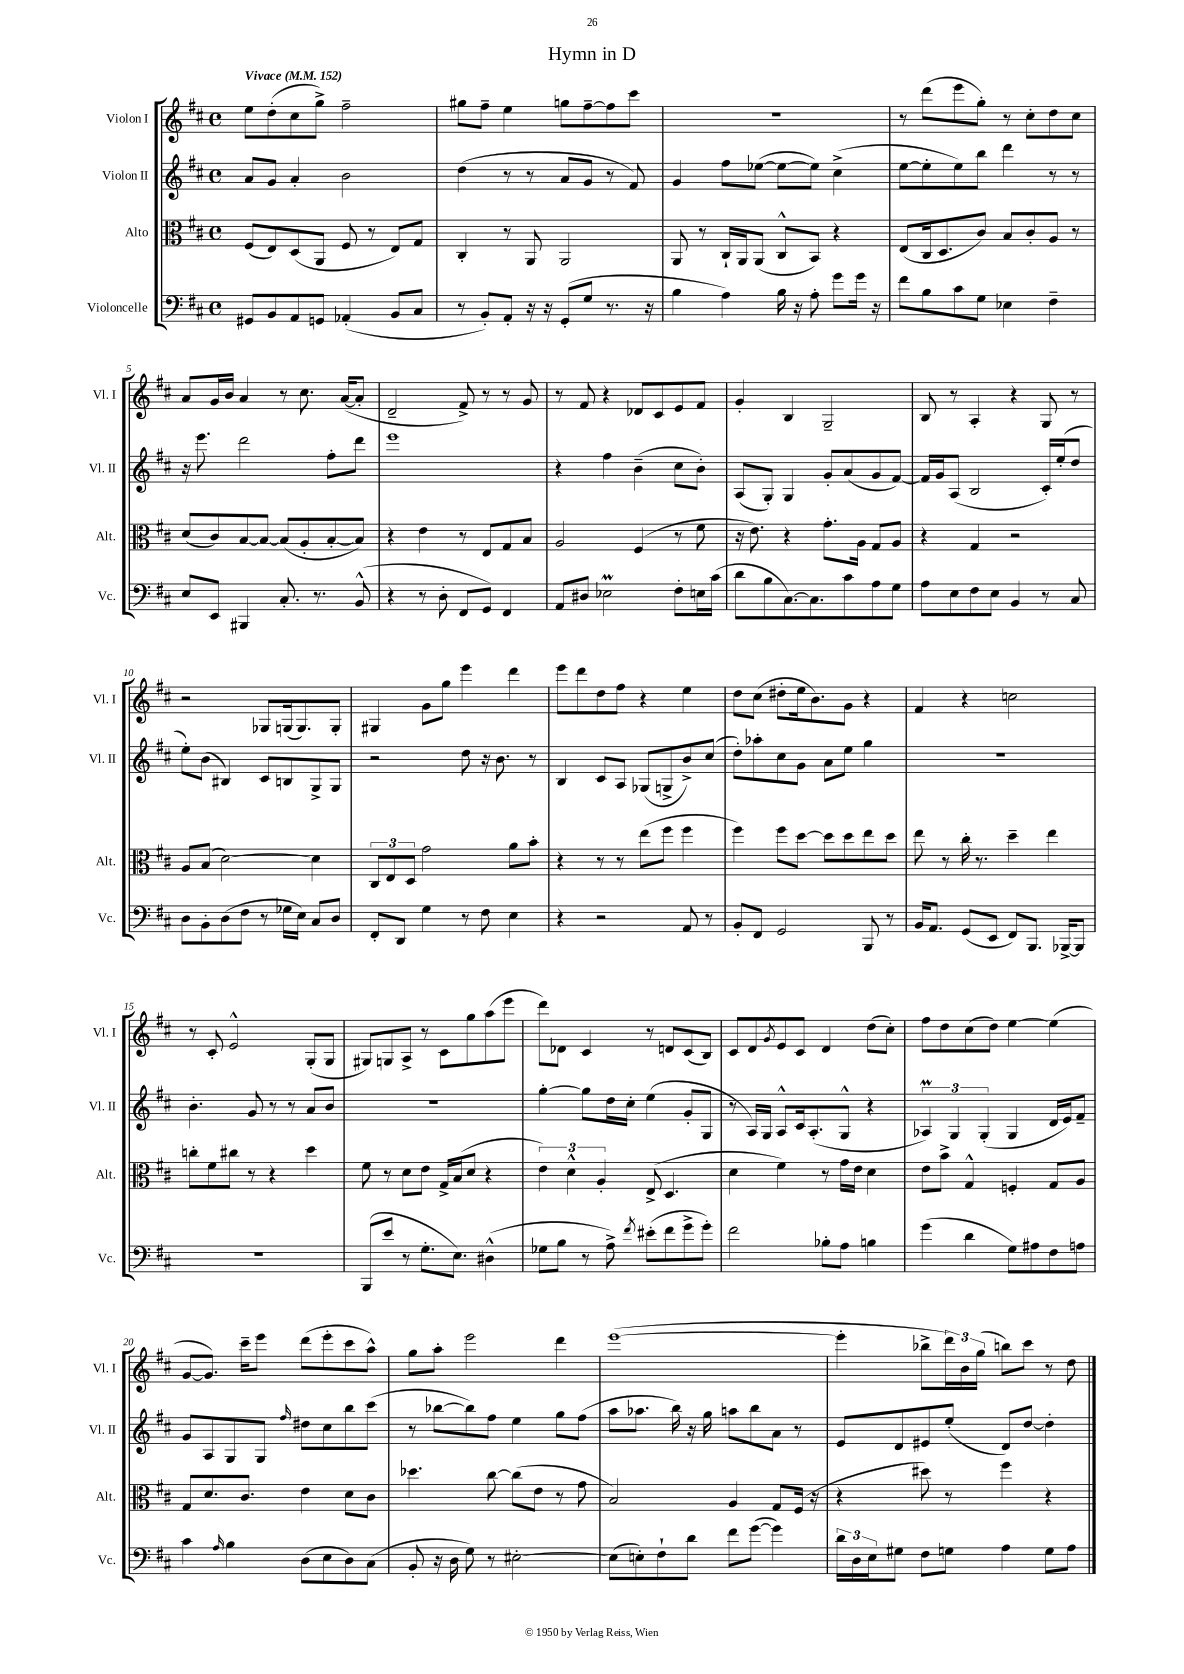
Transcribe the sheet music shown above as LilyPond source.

\header { title = "Hymn in D" }
<<
\new StaffGroup <<
\new Staff = "s0" \with { instrumentName = "Violon I" shortInstrumentName = "Vl. I" } {
    \clef treble \key d \major \defaultTimeSignature \time 4/4 \tempo "Vivace" 4 = 152
    e''8 d''8-.( cis''8 g''8->) fis''2-- |
    gis''8 fis''8-- e''4 g''8 fis''8~-- fis''8 cis'''8 |
    R1 |
    r8 d'''8( e'''8 g''8-.) r8 cis''8-. d''8 cis''8 |
    a'8 g'16 b'16 a'4 r8 cis''8. a'16~( a'8-. |
    d'2-- fis'8->) r8 r8 g'8 |
    r8 fis'8 r4 des'8 cis'8 e'8 fis'8 |
    g'4-. b4 g2-- |
    b8 r8 a4-. r4 g8 r8 |
    r2 ges8 g16( g8.) g8-. |
    gis4 g'8 g''8 e'''4 d'''4 |
    e'''8 d'''8 d''8 fis''8 r4 e''4 |
    d''8 cis''8( dis''8-. e''16 b'8.) g'8 r4 |
    fis'4 r4 c''2 |
    r8 cis'8-. e'2-^ g8-.( g8 |
    gis8) g8 a8-> r8 cis'8 g''8 a''8( e'''8 |
    d'''8) des'8 cis'4 r8 d'8 cis'8( b8) |
    cis'8 d'8 \acciaccatura { g'8 } e'8 cis'8 d'4 d''8( cis''8-.) |
    fis''8 d''8 cis''8( d''8) e''4~ e''4( |
    g'8~ g'8.) cis'''16-- e'''8 d'''8( e'''8-. cis'''8 a''8-^) |
    g''8 a''8-. e'''2 d'''4 |
    e'''1~( |
    e'''4-. bes''8-> \tuplet 3/2 { d'''16) b'16 g''16( } b''8) cis'''8 r8 d''8 \bar "|." |
}
\new Staff = "s1" \with { instrumentName = "Violon II" shortInstrumentName = "Vl. II" } {
    \clef treble \key d \major \defaultTimeSignature \time 4/4
    a'8 g'8 a'4-. b'2 |
    d''4( r8 r8 a'8 g'8 r8 fis'8) |
    g'4 fis''8 ees''8~( ees''8~ ees''8) cis''4->( |
    e''8~ e''8-. e''8) b''8 d'''4 r8 r8 |
    r16 e'''8. d'''2 fis''8-. d'''8 |
    e'''1 |
    r4 fis''4 b'4--( cis''8 b'8-.) |
    a8( g8-.) g4 g'8-. a'8( g'8 fis'8~) |
    fis'16 g'16 a8( b2 cis'16-.) e''16-.( d''8 |
    e''8-.) b'8( bis4) cis'8 b8 g8-> g8 |
    r2 d''8 r16 b'8. r8 |
    b4 cis'8 a8 ges8( g8-> b'8->) cis''8( |
    d''8-.) aes''8-. cis''8 g'8 a'8 e''8 g''4 |
    R1 |
    b'4.-. g'8 r8 r8 a'8 b'8 |
    R1 |
    g''4~-. g''8 d''16 cis''16-. e''4( g'8-. g8 |
    r8 a16) g16 a8-^ cis'16 a8.-.( g8-^ r4 |
    \tuplet 3/2 { aes4\prall) g4 g4-.( } g4 d'16 e'16) fis'8-- |
    g'8 a8 g8 g8 \grace { fis''16 } dis''8 cis''8 b''8 cis'''8( |
    r8 bes''8~ bes''8) fis''8 e''4 g''8 fis''8( |
    a''8 aes''8. b''16) r16 g''16 a''8 b''8 a'8 r8 |
    e'8 d'8 eis'8 e''8-.( d'8) d''8~ d''4-. \bar "|." |
}
\new Staff = "s2" \with { instrumentName = "Alto" shortInstrumentName = "Alt." } {
    \clef alto \key d \major \defaultTimeSignature \time 4/4
    fis8( e8) d8( a,8 fis8 r8 e8) g8 |
    cis4-. r8 a,8 a,2 |
    a,8 r8 cis16-! a,16 a,8( cis8-^ b,8) r4 |
    e8( cis16 d8. cis'8) b8 cis'8-. a8 r8 |
    d'8( cis'8) b8~ b8~ b8( a8-. b8~-. b8) |
    r4 e'4 r8 e8 g8 b8 |
    a2 fis4( r8 fis'8 |
    r16 e'8.) r4 g'8.-. a16 g8 a8 |
    r4 g4 r2 |
    a8 b8( d'2~) d'4 |
    \tuplet 3/2 { cis8 e8 d8 } g'2 a'8 b'8-. |
    r4 r8 r8 e''8( fis''8 fis''4 |
    fis''4) fis''8 d''8~ d''8 d''8 e''8 d''8 |
    e''8 r8 cis''16-. r8. d''4-- e''4 |
    c''8-. fis'8 cis''8 r8 r4 d''4 |
    fis'8 r8 d'8 e'8 g16-> b16( d'8 r4 |
    \tuplet 3/2 { e'4) d'4-^ a4-. } e8->( d4. |
    d'4 fis'4) r8 g'16 e'16 d'4 |
    e'8 b'8-> g4-^ f4-. g8 a8 |
    g8 d'8. cis'8. e'4 d'8 cis'8 |
    des''4. cis''8~ cis''8( e'8 r8 g'8 |
    b2) a4 g8 fis16( r16 |
    r4 dis''8) r8 fis''4 r4 \bar "|." |
}
\new Staff = "s3" \with { instrumentName = "Violoncelle" shortInstrumentName = "Vc." } {
    \clef bass \key d \major \defaultTimeSignature \time 4/4
    gis,8 b,8 a,8 g,8 aes,4-.( b,8 cis8 |
    r8 b,8-.) a,8-. r16 r16 g,8-.( g8 r8. r16 |
    b4 a4) b16 r16 a8-. g'8 g'16 r16 |
    fis'8 b8 cis'8 g8 ees4 fis4-- |
    e8 e,8 bis,,4 cis8.-. r8. b,8-^( |
    r4 r8 d8-. fis,8 g,8) fis,4 |
    a,8 dis8 ees2\prall fis8-. e16 cis'16( |
    d'8 b8 cis8.~) cis8. cis'8 a8 g8 |
    a8 e8 fis8 e8 b,4 r8 cis8 |
    d8 b,8-. d8( fis8 r8 ges16 e16) cis8 d8 |
    fis,8-. d,8 g4 r8 fis8 e4 |
    r4 r2 a,8 r8 |
    b,8-. fis,8 g,2 b,,8 r8 |
    b,16 a,8. g,8( e,8 fis,8) b,,8. bes,,16~-> bes,,8 |
    R1 |
    b,,8( e'8 r8 g8.-. e8.) dis4-^( |
    ges8 b8 r8 a8->) \acciaccatura { fis'8 } eis'8-.( fis'8 g'8-> g'8-.) |
    fis'2 bes8-. a8 b4 |
    g'4( d'4 g8) ais8 fis8 a8 |
    cis'4 \grace { a16 } b4 d8( e8 d8) cis8( |
    b,8-. r16 d16 g8) r8 eis2~-. |
    eis8( e8-.) fis8-! d'8 fis'8 g'8~( g'4) |
    \tuplet 3/2 { d'16 d16 e16 } gis8 fis8 g8 a4 g8 a8 \bar "|." |
}
>>
>>
